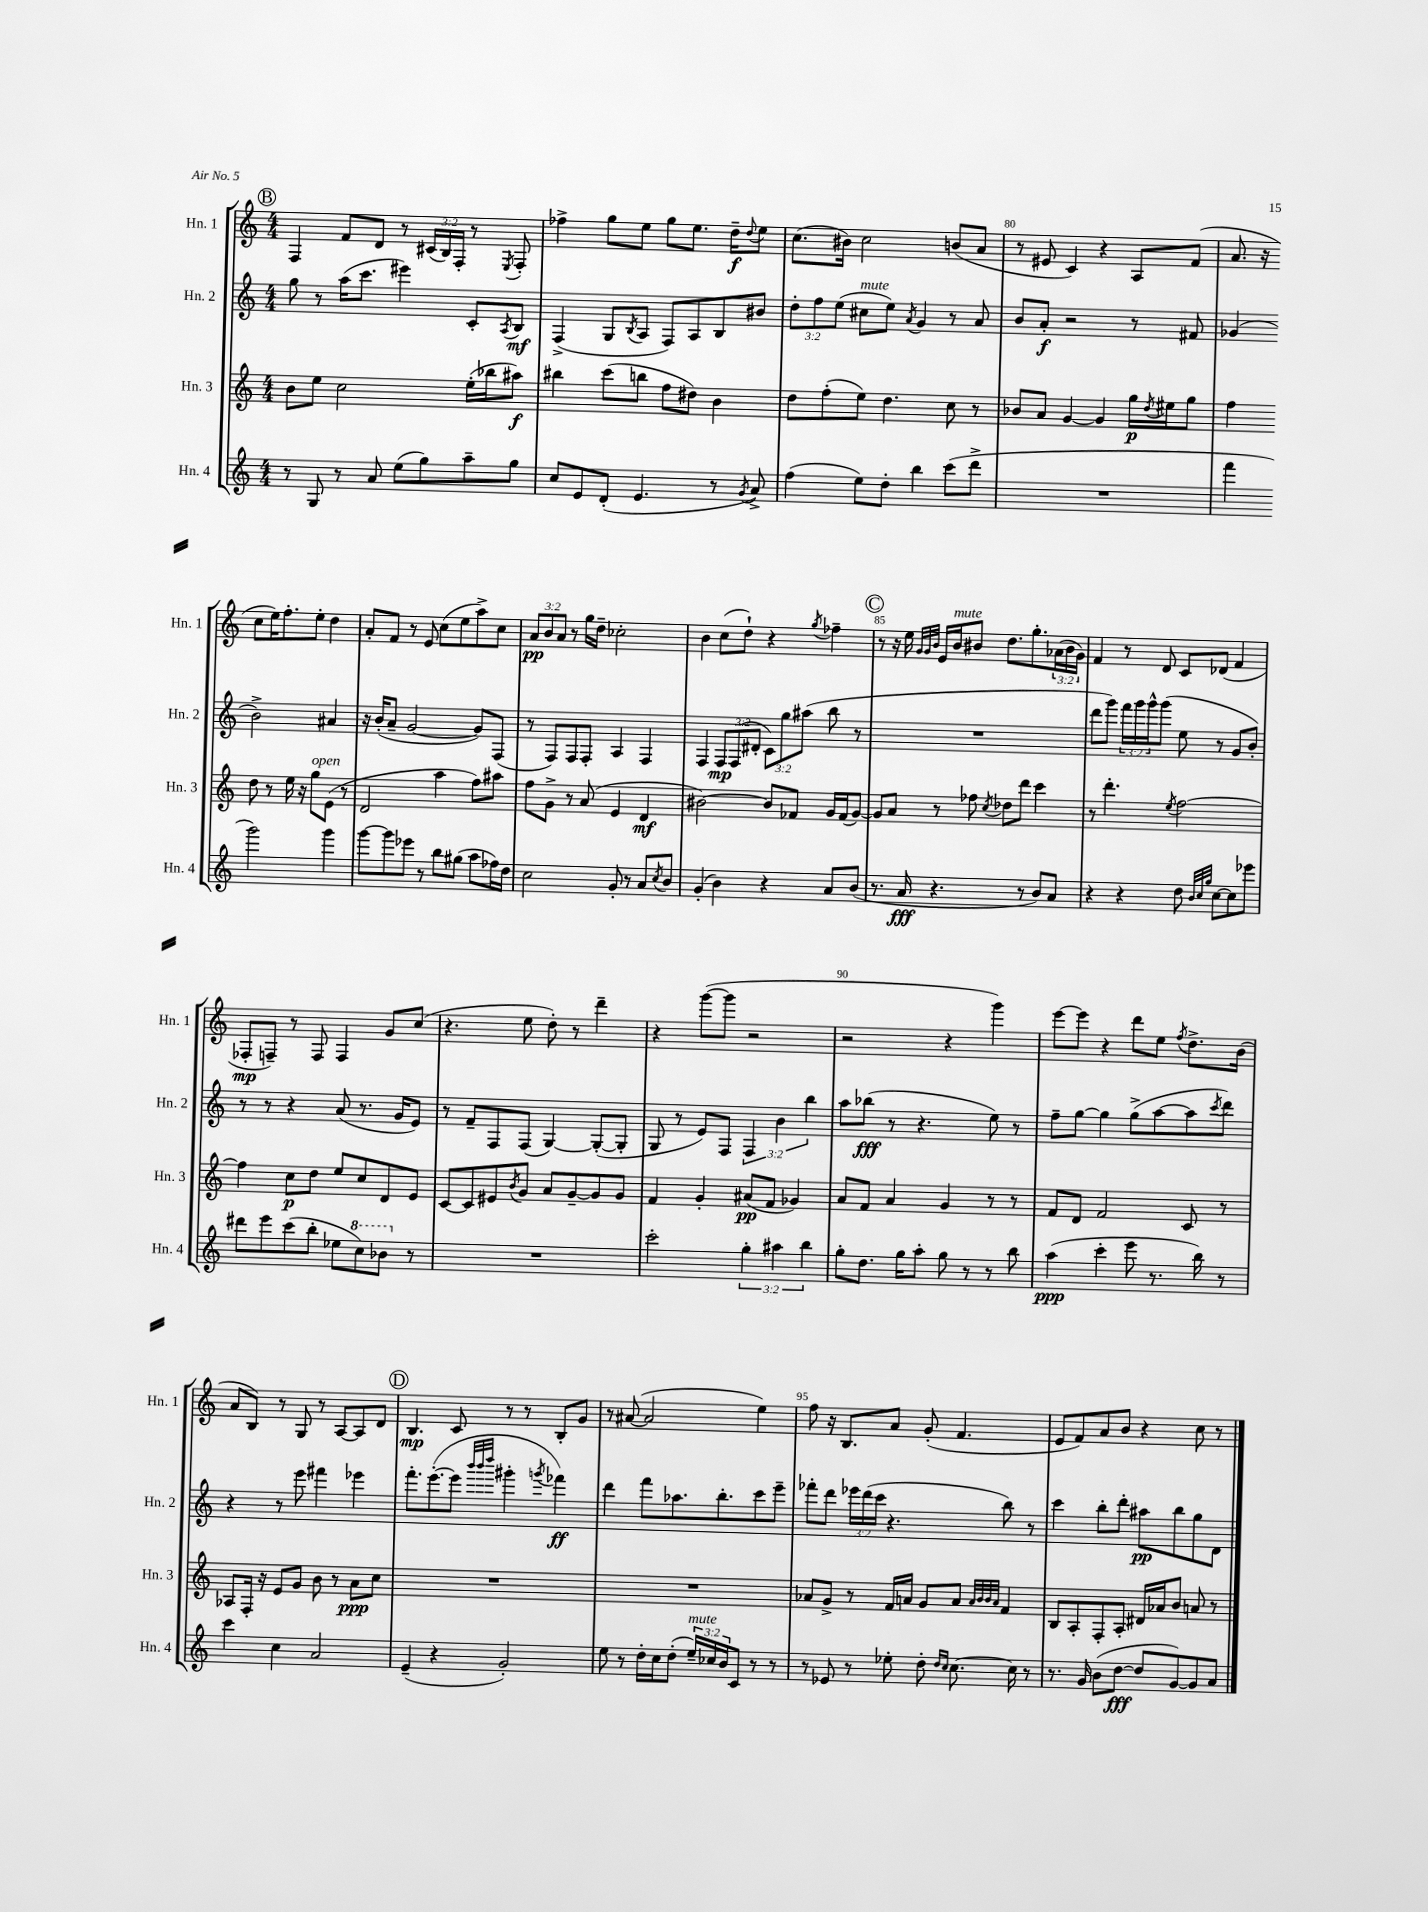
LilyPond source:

<<
\new StaffGroup <<
\new Staff = "s0" \with { instrumentName = "Hn. 1" shortInstrumentName = "Hn. 1" } {
    \clef treble \key c \major \numericTimeSignature \time 4/4 \override Staff.TupletNumber.text = #tuplet-number::calc-fraction-text
    \mark \markup { \circle "B" } f4 f'8 d'8 r8 \tuplet 3/2 { cis'16( b16) f16-. } r8 \acciaccatura { e8 } f8-. |
    fes''4-> g''8 e''8 g''8 e''8. d''16--\f \appoggiatura { d''8 } e''8 |
    c''8.( bis'16) c''2 b'8( a'8 |
    r8 eis'8 c'4) r4 a8 f'8( |
    a'8. r16 c''8 e''16) f''8.-. e''8-. d''4 |
    a'8-. f'8 r8 e'8 c''8( e''8 a''8->) c''8 |
    \tuplet 3/2 { a'8\pp b'8 a'8 } r8 g''16 d''16-- ces''2-. |
    b'4 c''8( d''8-!) r4 \acciaccatura { g''8 } fes''4-- |
    \mark \markup { \circle "C" } r8 r16 e''16 \grace { g'32 g'32 b'32 } e'16 b'16^\markup { \italic "mute" } bis'8 d''8. g''8.-. \tuplet 3/2 { aes'16( bis'16 g'16) } |
    f'4 r8 d'8 c'8 des'8( f'4 |
    fes8-.\mp f8--) r8 f8 f4 g'8 c''8( |
    r4. e''8 d''8-.) r8 d'''4-- |
    r4 g'''8~( g'''8 r2 |
    r2 r4 g'''4) |
    e'''8~ e'''8 r4 d'''8 e''8 \acciaccatura { f''8 } d''8.-> b'16( |
    a'8 b8) r8 g8 r8 a8~ a8 d'8 |
    \mark \markup { \circle "D" } b4.\mp c'8 r8 r8 b8-. g'8 |
    r8 ais'8~( ais'2 e''4) |
    f''8 r16 b8. a'8 g'8-.( f'4. |
    e'8 f'8) a'8 b'8 r4 c''8 r8 \bar "|." |
}
\new Staff = "s1" \with { instrumentName = "Hn. 2" shortInstrumentName = "Hn. 2" } {
    \clef treble \key c \major \numericTimeSignature \time 4/4 \override Staff.TupletNumber.text = #tuplet-number::calc-fraction-text
    \mark \markup { \circle "B" } g''8 r8 a''16( c'''8. eis'''4) c'8-. \acciaccatura { a8 } b8\mf |
    f4->( g8 \acciaccatura { b8 } a8 f8) a8 b8 bis'8 |
    \tuplet 3/2 { d''8-. f''8 e''8( } cis''8^\markup { \italic "mute" } e''8) \acciaccatura { a'8 } g'4 r8 a'8 |
    b'8 a'8-.\f r2 r8 fis'8 |
    ges'4( b'2->) ais'4 |
    r16 b'16-.( a'8-- g'2~ g'8) f8( |
    r8 f8) f8 f8-. a4 f4 |
    f4 \tuplet 3/2 { f8\mp f8( dis'8-. } \tuplet 3/2 { c'8) g''8 ais''8( } b''8 r8 |
    \mark \markup { \circle "C" } R1 |
    d'''8 g'''8) \tuplet 3/2 { f'''16 g'''16 g'''16-^ } g'''8( e''8 r8 g'8 b'8-.) |
    r8 r8 r4 a'8( r8. g'16 e'8) |
    r8 f'8-- f8 f8( g4~) g8~-.( g8-. |
    g8 r8 e'8) f8 \tuplet 3/2 { f4 b'4 b''4 } |
    a''8 bes''8\fff( r8 r4. e''8) r8 |
    f''8-- g''8~ g''4 g''8->( a''8~ a''8 \acciaccatura { c'''8 } d'''8) |
    r4 r8 e'''8 fis'''4 ees'''4 |
    \mark \markup { \circle "D" } f'''8.-. e'''8.~-.( e'''8 \grace { b'''32 b'''32 d''''32 } gis'''4-. \acciaccatura { g'''8 } fes'''4\ff) |
    d'''4 f'''8 aes''8. b''8.-. c'''8 e'''8-- |
    fes'''8-. d'''8 \tuplet 3/2 { ees'''16 d'''16( c'''16 } r4. b''8) r8 |
    c'''4 b''8-. d'''8-. ais''8\pp b''8 g''8 d'8 \bar "|." |
}
\new Staff = "s2" \with { instrumentName = "Hn. 3" shortInstrumentName = "Hn. 3" } {
    \clef treble \key c \major \numericTimeSignature \time 4/4
    \mark \markup { \circle "B" } b'8 e''8 c''2 e''16-.( bes''16 ais''8\f) |
    bis''4 c'''8( b''8 f''8 dis''8) b'4 |
    d''8 f''8-.( e''8) d''4. c''8 r8 |
    bes'8 a'8 g'4~ g'4 g''16\p \acciaccatura { d''8 } eis''16 g''8 |
    f''4 d''8 r8 e''16 r16 g''8^\markup { \italic "open" } e'8( r8 |
    d'2 a''4 f''8) ais''8 |
    f''8 g'8-> r8 a'8( e'4 d'4\mf |
    bis'2~) bis'8 fes'8 g'16 fes'16( g'8~) |
    \mark \markup { \circle "C" } g'8 a'8 r8 fes''8 \acciaccatura { c''8 } des''8 d'''8 c'''4 |
    r8 d'''4.-. \acciaccatura { e''8 } f''2~ |
    f''4 c''8\p d''8 e''8 c''8 d'8 e'8 |
    c'8~ c'8 eis'8 \acciaccatura { b'8 } g'8 a'8 g'8~-- g'8 g'8 |
    f'4 g'4-. ais'8\pp( f'8 ges'4) |
    a'8 f'8 a'4 g'4 r8 r8 |
    f'8 d'8 f'2 c'8 r8 |
    aes8 f16-. r16 e'8 g'8 b'8 r8 a'8\ppp c''8 |
    \mark \markup { \circle "D" } R1 |
    R1 |
    aes'8 g'8-> r8 f'16 a'16 g'8 a'8 \grace { a'32 b'32 b'32 a'32 } f'4 |
    b8 a8-. f8-. a8-. dis'16 aes'16 b'8 a'8 r8 \bar "|." |
}
\new Staff = "s3" \with { instrumentName = "Hn. 4" shortInstrumentName = "Hn. 4" } {
    \clef treble \key c \major \numericTimeSignature \time 4/4 \override Staff.TupletNumber.text = #tuplet-number::calc-fraction-text
    \mark \markup { \circle "B" } r8 g8 r8 a'8 e''8( g''8) a''8-- g''8 |
    c''8 e'8 d'8-.( e'4. r8 \acciaccatura { g'8 } a'8->) |
    f''4( e''8) d''8-. b''4 c'''8( d'''8-> |
    R1 |
    f'''4 g'''2) g'''4 |
    g'''8~ g'''8 ees'''8 r8 b''8 gis''8( a''8 fes''16) d''16 |
    c''2 g'8-. r8 a'8 \acciaccatura { c''8 } b'8 |
    g'4-.( b'4) r4 a'8 b'8( |
    \mark \markup { \circle "C" } r8. a'16\fff r4. r8 b'8) a'8 |
    r4 r4 d''8 \grace { b'32 c''32 g''32 } c''8~ c''8 ees'''8 |
    dis'''8 e'''8 c'''8( b''8-. ees''8 \ottava #1 c'''8) bes''8 \ottava #0 r8 |
    R1 |
    c'''2-. \tuplet 3/2 { g''4-. ais''4 b''4 } |
    g''8-. d''8. g''16 a''8-. g''8 r8 r8 b''8 |
    a''4\ppp( c'''4-. e'''8 r8. b''16) r8 |
    c'''4 c''4 a'2 |
    \mark \markup { \circle "D" } e'4--( r4 g'2-.) |
    e''8 r8 d''16-. c''16 d''8-.( \tuplet 3/2 { e''16--^\markup { \italic "mute" }) ces''16 b'16 } c'8 r8 r8 |
    r8 ees'8 r8 ees''8-. d''8-. \grace { d''16 c''16 } c''8.~ c''16 r8 |
    r8. g'16 b'8( d''8~\fff d''8 g'8~) g'8 a'8 \bar "|." |
}
>>
>>
\layout { \context { \Score currentBarNumber = #77 \override BarNumber.break-visibility = ##(#f #t #t) barNumberVisibility = #(every-nth-bar-number-visible 5) } }
